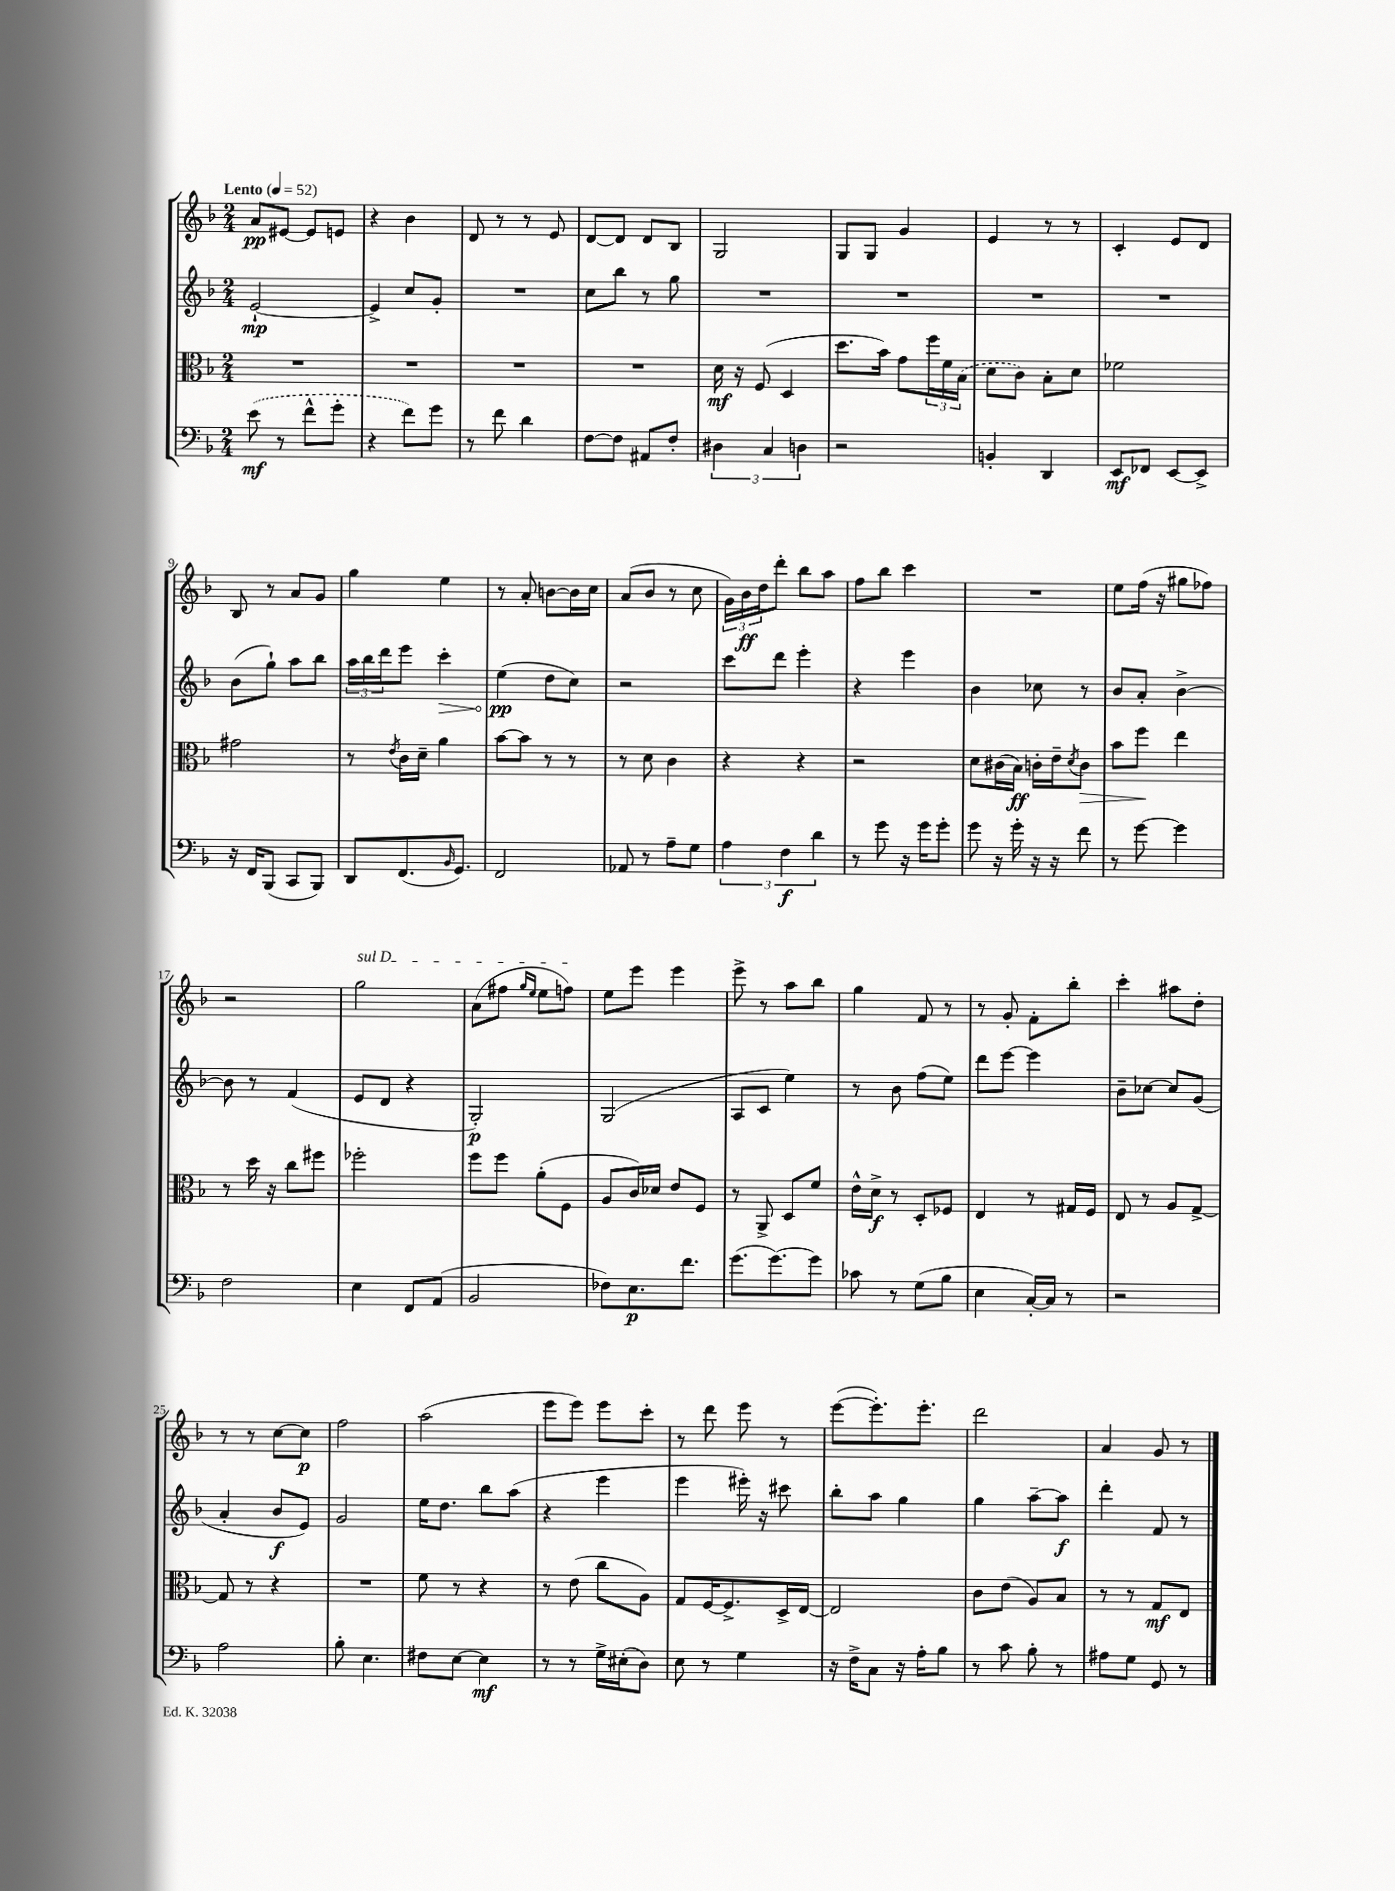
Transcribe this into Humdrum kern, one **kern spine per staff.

**kern	**kern	**kern	**kern
*staff4	*staff3	*staff2	*staff1
*clefF4	*clefC3	*clefG2	*clefG2
*k[b-]	*k[b-]	*k[b-]	*k[b-]
*M2/4	*M2/4	*M2/4	*M2/4
*MM52	*MM52	*MM52	*MM52
(8e	2r	[2e`	8a
8r	.	.	[8e#
8f^^	.	.	8e#]
8g'	.	.	8e
=	=	=	=
4r	2r	4e^]	4r
8f)	.	8cc	4b-
8g	.	8g'	.
=	=	=	=
8r	2r	2r	8d
8f	.	.	8r
4d	.	.	8r
.	.	.	8e
=	=	=	=
[8F	2r	8cc	[8d
8F]	.	8bb-	8d]
8AA#	.	8r	8d
8F'	.	8gg	8B-
=	=	=	=
6D#	16d	2r	2G
.	16r	.	.
.	(8F	.	.
6C	.	.	.
.	4D	.	.
6D	.	.	.
=	=	=	=
2r	8.dd	2r	8G
.	.	.	8G
.	16b-)	.	.
.	8g	.	4g
.	24ff	.	.
.	24f	.	.
.	(24B-	.	.
=	=	=	=
4BB'	8d	2r	4e
.	8c)	.	.
4DD	8B-'	.	8r
.	8d	.	8r
=	=	=	=
8EE	2f-	2r	4c'
8FF-	.	.	.
[8EE	.	.	8e
8EE^]	.	.	8d
=	=	=	=
16r	2g#	(8b-	8B-
16FF	.	.	.
(8BBB-	.	8gg`)	8r
8CC	.	8aa	8a
8BBB-)	.	8bb-	8g
=	=	=	=
8DD	8r	24aa	4gg
.	.	24bb-	.
.	.	24ddd	.
.	8qe	.	.
(8.FF	16c	8eee	.
.	16d~	.	.
.	4a	4ccc'	4ee
16qqBB-	.	.	.
8.GG)	.	.	.
=	=	=	=
2FF	[8b-	(4ee	8r
.	8b-]	.	8a'
.	8r	8dd	[8b
.	8r	8cc)	16b]
.	.	.	16cc
=	=	=	=
8AA-	8r	2r	(8a
8r	8d	.	8b-
8A~	4c	.	8r
8G	.	.	8cc
=	=	=	=
6A	4r	8ccc	24g)
.	.	.	24b-
.	.	.	24dd
.	.	8ddd	8ddd'
6F	.	.	.
.	4r	4eee'	8bb-
6d	.	.	.
.	.	.	8aa
=	=	=	=
8r	2r	4r	8ff
8g	.	.	8bb-
16r	.	4eee	4ccc
16g	.	.	.
8g'	.	.	.
=	=	=	=
8g	8d	4b-	2r
16r	(16c#	.	.
16g'	16B-)	.	.
16r	16c'	8cc-	.
16r	16e~	.	.
.	8qd	.	.
8f	8c	8r	.
=	=	=	=
8r	8b-	8b-	8ee
[8g	8ff	8a'	(16ff
.	.	.	16r
4g]	4ee	[4b-^	8gg#
.	.	.	8ff-)
=	=	=	=
2F	8r	8b-]	2r
.	16dd	8r	.
.	16r	.	.
.	8cc	(4f	.
.	8ff#	.	.
=	=	=	=
4E	2ff-'	8e	2gg
.	.	8d	.
8FF	.	4r	.
(8AA	.	.	.
=	=	=	=
2BB-	8ff	2G')	(8a
.	8ff	.	8ff#
.	.	.	16qqgg
.	.	.	16qqee
.	(8a'	.	8ee
.	8F	.	8ff)
=	=	=	=
8F-)	8A	(2G	8ee
8.E	16c)	.	8eee
.	16d-	.	.
.	8e	.	4eee
8.f	.	.	.
.	8F	.	.
=	=	=	=
(8.g	8r	8A	8eee^
.	8AA^	8c	8r
[8.g)	.	.	.
.	8D	4ee)	8aa
8g]	8f	.	8bb-
=	=	=	=
8c-	16e^^	8r	4gg
.	16d^	.	.
8r	8r	8b-	.
(8G	8D'	(8ff	8f
8B-	8F-	8ee)	8r
=	=	=	=
4E	4E	8ddd	8r
.	.	[8eee	8g'
[16C')	8r	4eee]	8f'
16C]	.	.	.
8r	16G#	.	8bb-'
.	16F	.	.
=	=	=	=
2r	8E	8b-~	4ccc'
.	8r	[8cc-	.
.	8A	8cc-]	8aa#
.	[8G^	(8g	8dd'
=	=	=	=
2A	8G]	4a'	8r
.	8r	.	8r
.	4r	8b-	[8cc
.	.	8e)	8cc]
=	=	=	=
8B-'	2r	2g	2ff
4.E	.	.	.
=	=	=	=
8F#	8f	16ee	(2aa
.	.	8.dd	.
[8E	8r	.	.
4E]	4r	8bb-	.
.	.	(8aa	.
=	=	=	=
8r	8r	4r	8eee
8r	(8e	.	8eee)
16G^	8cc	4eee	8eee
(16E#'	.	.	.
8D)	8A)	.	8ccc'
=	=	=	=
8E	8G	4eee	8r
8r	[16F	.	8ddd
.	8.F^]	.	.
4G	.	16eee#')	8eee
.	.	16r	.
.	16D^	8ccc#	8r
.	[16E	.	.
=	=	=	=
16r	2E]	8bb-'	([8eee
16F^	.	.	.
8C	.	8aa	8.eee'])
16r	.	4gg	.
16A'	.	.	8.eee'
8B-	.	.	.
=	=	=	=
8r	8c	4gg	2ddd
8c	(8e	.	.
8B-'	8A)	[8aa~	.
8r	8B-	8aa]	.
=	=	=	=
8A#	8r	4ddd'	4a
8G	8r	.	.
8GG	8G	8f	8g
8r	8E	8r	8r
==	==	==	==
*-	*-	*-	*-
